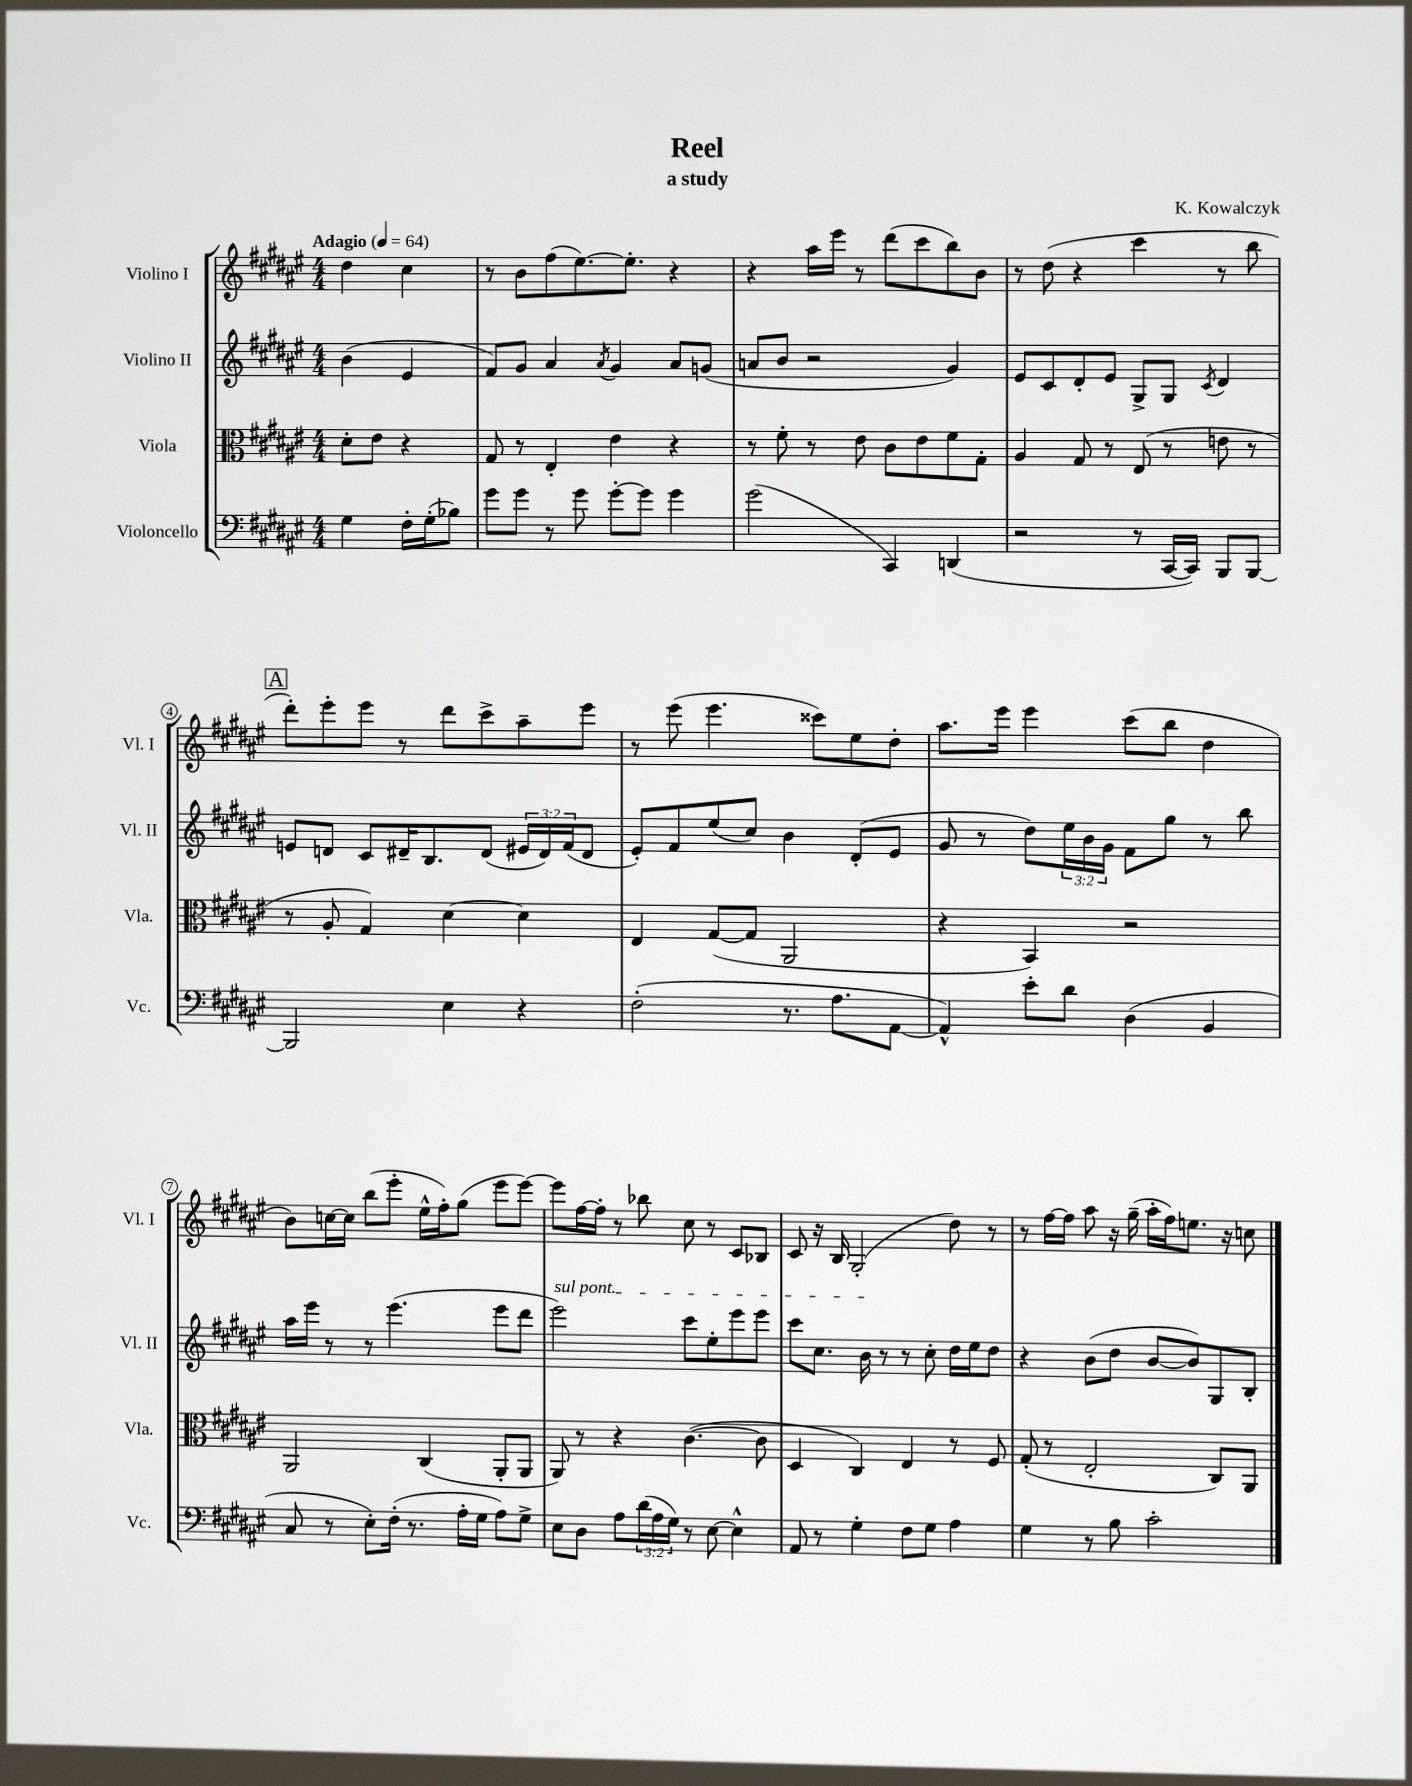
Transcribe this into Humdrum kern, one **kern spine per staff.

**kern	**kern	**kern	**kern
*part4	*part3	*part2	*part1
*staff4	*staff3	*staff2	*staff1
*I"Violoncello	*I"Viola	*I"Violino II	*I"Violino I
*I'Vc.	*I'Vla.	*I'Vl. II	*I'Vl. I
*clefF4	*clefC3	*clefG2	*clefG2
*k[f#c#g#d#a#e#]	*k[f#c#g#d#a#e#]	*k[f#c#g#d#a#e#]	*k[f#c#g#d#a#e#]
*M4/4	*M4/4	*M4/4	*M4/4
*MM64	*MM64	*MM64	*MM64
=	=	=	=
!	!	!	!LO:TX:a:B:t=Adagio
4G#\	8d#'\L	(4b\	4dd#\
.	8e#\J	.	.
16F#'\LL	4r	4e#/	4cc#\
(16G#'\J	.	.	.
8B-X\J)	.	.	.
=1	=1	=1	=1
8g#\L	8G#/	8f#/L)	8r
8g#\J	8r	8g#/J	8b\L
8r	4E#'/	4a#/	(8ff#\
8g#\	.	.	[8.ee#\)
.	.	8qa#/	.
[8g#'\L	4e#\	4g#/	.
.	.	.	8.ee#'\J]
8g#\J]	.	.	.
4g#\	4r	8a#/L	4r
.	.	(8gn/J	.
=2	=2	=2	=2
(2g#\	8r	8an/L	4r
.	8f#'\	8b/J	.
.	8r	2r	16aa#\LL
.	.	.	16eee#\JJ
.	8e#\	.	8r
4CC#/)	8c#\L	.	(8ddd#\L
.	8e#\	.	8ccc#\
(4DDn/	8f#\	4g#/)	8bb\)
.	8G#'\J	.	8b\J
=3	=3	=3	=3
2r	4A#/	8e#/L	8r
.	.	8c#/	(8dd#\
.	8G#/	8d#'/	4r
.	8r	8e#/J	.
8r	(8E#/	8G#^/L	4ccc#\
[16CC#/LL	8r	8G#/J	.
16CC#/JJ])	.	.	.
.	.	8qc#/	.
8BBB/L	8en\	4d#/	8r
[8BBB/J	8r	.	8bb\
!!LO:LB:g=z
!!LO:REH:place=s1:t=A
=4	=4	=4	=4
2BBB/]	8r	8en/L	8ddd#'\L)
.	8A#'/	8dn/J	8eee#'\
.	4G#/)	8c#/L	8eee#\J
.	.	16d#X~/K	8r
.	.	8.B/	.
4E#\	[4d#\	.	8ddd#\L
.	.	(8d#/J	8ccc#^\
4r	4d#\]	24e#X/LL	8aa#~\
.	.	24d#/)	.
.	.	(24f#/J	.
.	.	8d#/J	8eee#\J
=5	=5	=5	=5
(2F#'\	4E#/	8e#'/L)	8r
.	.	8f#/	(8eee#\
.	([8G#/L	(8ee#/	4.eee#\
.	8G#/J]	8cc#/J)	.
8.r	2AA#/	4b\	.
.	.	.	8ccc##X\L)
8.A#\L	.	.	.
.	.	(8d#'/L	8ee#\
[8AA#\J	.	8e#/J	8dd#'\J
=6	=6	=6	=6
4AA#^^/])	4r	8g#/	8.aa#\L
.	.	8r	.
.	.	.	16eee#\Jk
8e#'\L	4BB/)	8dd#\L)	4eee#\
8d#\J	.	24ee#\L	.
.	.	24b\	.
.	.	24g#\JJ	.
(4D#\	2r	8f#\L	(8ccc#\L
.	.	8gg#\J	8bb\J
4BB/	.	8r	4dd#\
.	.	8bb\	.
!!LO:LB:g=z
=7	=7	=7	=7
8C#/	2AA#/	16aa#\LL	8b\L)
.	.	16eee#\JJ	.
8r	.	8r	[16ccn\L
.	.	.	16cc\JJ]
8E#'\L)	.	8r	(8bb\L
(16F#'\Jk	.	(4.eee#\	8eee#'\J
8.r	.	.	.
.	(4C#/	.	16ee#^^\LL
.	.	.	16ff#'\J)
16A#'\LL	.	.	(8gg#\J
16G#\JJ	.	.	.
8A#\L)	8AA#'/L	8eee#\L	8eee#\L
8G#^\J	8AA#/J	8ddd#\J	[8eee#\J)
=8	=8	=8	=8
!	!	!LO:TX:a:i:t=sul pont.	!
8E#\L	8AA#/)	2eee#\)	8eee#\L]
8D#\J	8r	.	[16ff#\L
.	.	.	16ff#'\JJ]
8A#\L	4r	.	8r
(24d#\L	.	.	8bb-X\
24A#\	.	.	.
24G#\JJ)	.	.	.
8r	([4.c#\	8ccc#\L	8cc#\
[8E#\	.	8ee#'\	8r
4E#^^\]	.	8eee#\	8c#/L
.	8c#\]	8eee#\J	8B-X/J
=9	=9	=9	=9
8AA#/	4D#/	8ccc#\L	8c#/
8r	.	8.cc#\J	16r
.	.	.	16B/
4G#'\	4C#/)	.	(2G#'/
.	.	16b\	.
.	.	8r	.
8F#\L	4E#/	8r	.
8G#\J	.	8cc#'\	.
4A#\	8r	16dd#\LL	8dd#\)
.	.	16ee#\J	.
.	8F#/	8dd#\J	8r
=10	=10	=10	=10
4G#\	(8G#'/	4r	8r
.	8r	.	[16ff#\LL
.	.	.	16ff#\JJ]
8r	2E#'/	(8b\L	8aa#\
8B\	.	8dd#\J	16r
.	.	.	(16gg#~\
2c#'\	.	[8b/L	16aa#'\LL
.	.	.	16ff#\J)
.	.	8b/])	8.een\J
.	8C#/L)	8G#/	.
.	.	.	16r
.	8AA#/J	8B'/J	8ccn\
==	==	==	==
*-	*-	*-	*-
